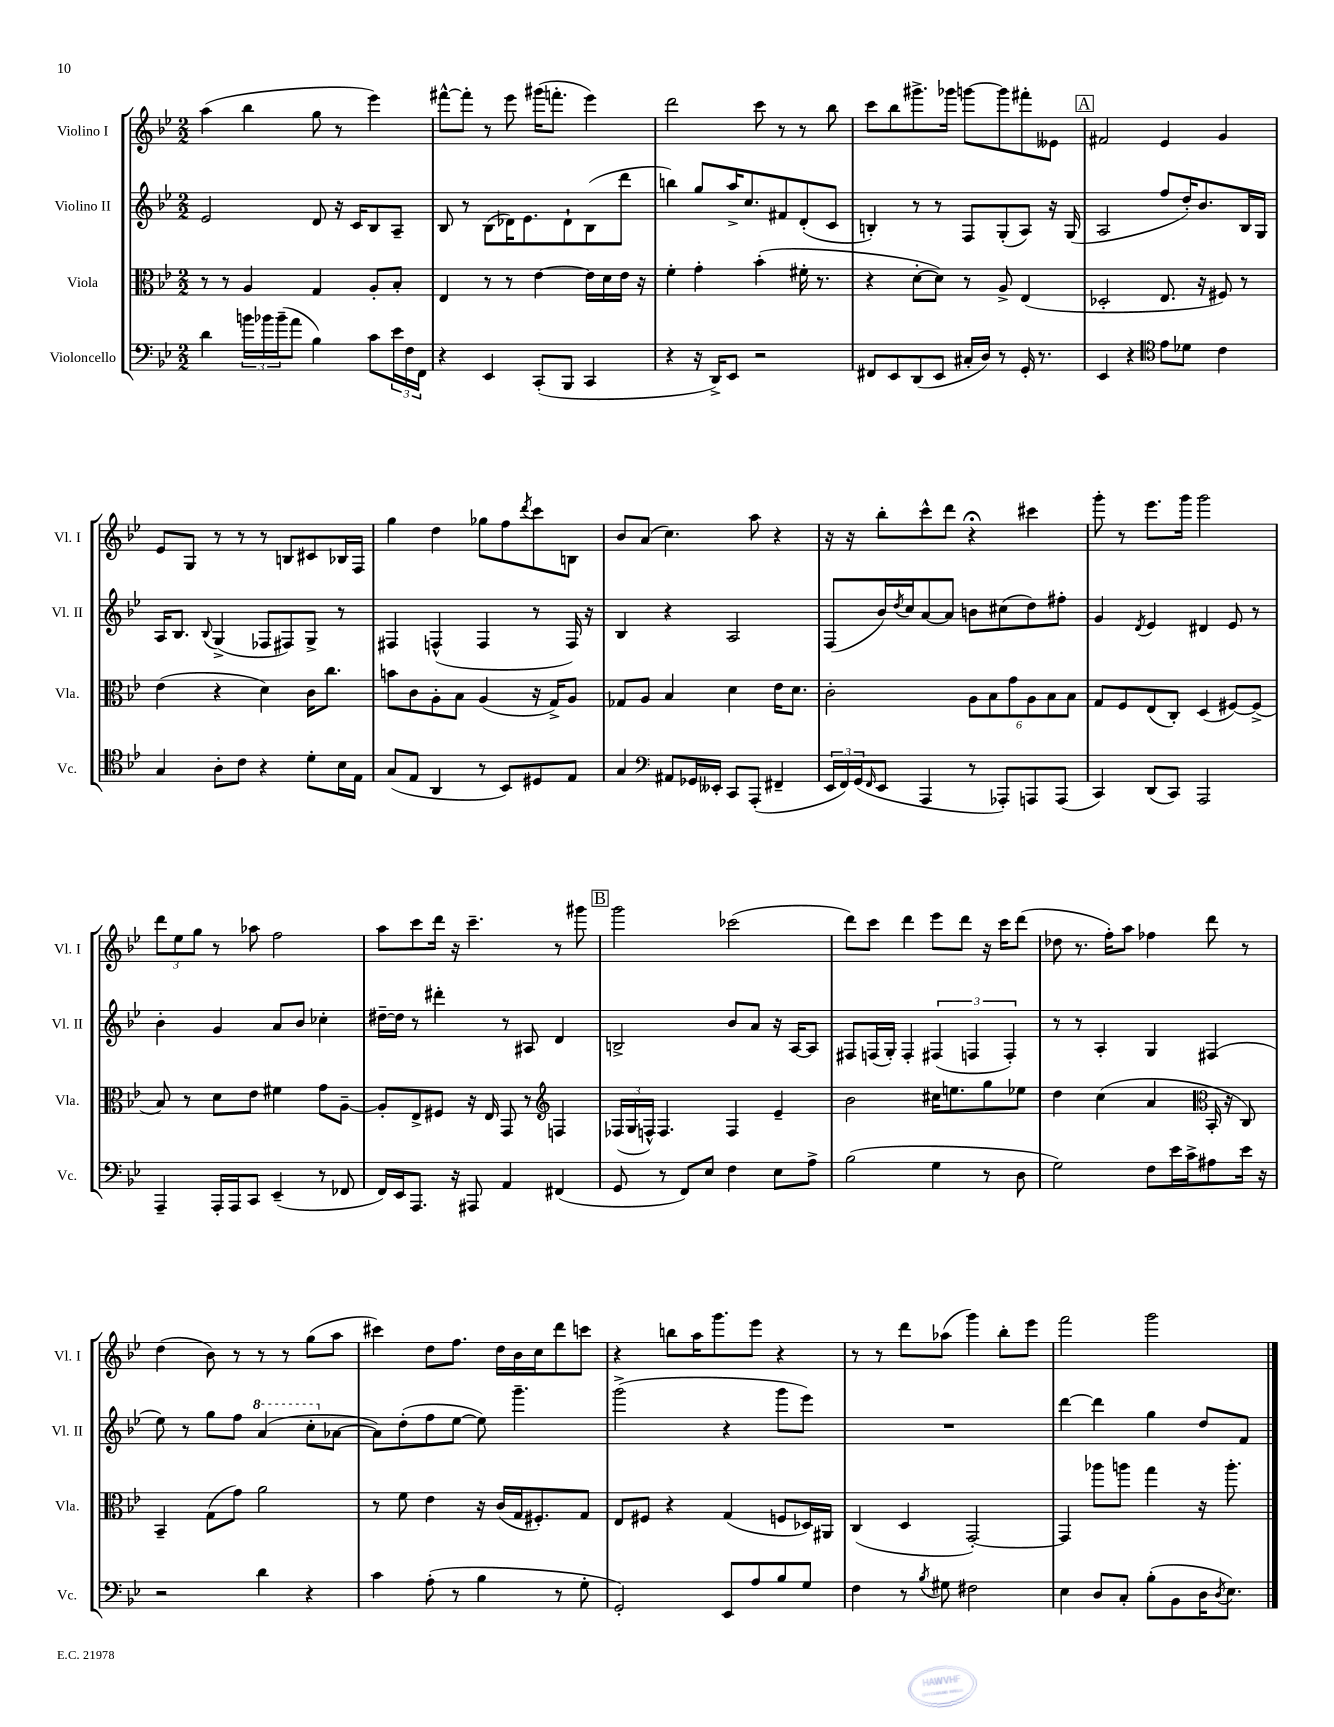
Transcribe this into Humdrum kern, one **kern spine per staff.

**kern	**kern	**kern	**kern
*part4	*part3	*part2	*part1
*staff4	*staff3	*staff2	*staff1
*I"Violoncello	*I"Viola	*I"Violino II	*I"Violino I
*I'Vc.	*I'Vla.	*I'Vl. II	*I'Vl. I
*clefF4	*clefC3	*clefG2	*clefG2
*k[b-e-]	*k[b-e-]	*k[b-e-]	*k[b-e-]
*M2/2	*M2/2	*M2/2	*M2/2
=1	=1	=1	=1
4d\	8r	2e-/	(4aa\
.	8r	.	.
24bn\LL	4A/	.	4bb-\
24b-X\	.	.	.
(24b-~\J	.	.	.
8a\J	.	.	.
4B-\)	4G/	8d/	8gg\
.	.	16r	8r
.	.	16c/KL	.
8c\L	8A'/L	8B-/	4eee-\)
24e-\L	8B-'/J	8A~/J	.
24F\	.	.	.
24FF\JJ	.	.	.
=2	=2	=2	=2
4r	4E-/	8B-/	[8fff#X^^\L
.	.	8r	8fff#'\J]
4EE-/	8r	(8B-\L	8r
.	8r	16d-X\K)	8eee-\
.	.	8.e-\	.
(8CC'/L	[4e-\	.	(16ggg#X\KL
.	.	.	8.fffn'\J
8BBB-/J	.	8d-`\	.
4CC/	16e-\LL]	(8B-\	4eee-\)
.	16d\	.	.
.	16e-\JJ	8ddd\J	.
.	16r	.	.
=3	=3	=3	=3
4r	4f'\	4bbn\)	2ddd\
16r	4g'\	8gg/L	.
16DD^/KL)	.	.	.
8EE-/J	.	16aa^/K	.
.	.	8.cc/	.
2r	(4b-'\	.	8ccc\
.	.	8f#X/	8r
.	16f#X'\	(8d'/	8r
.	8.r	.	.
.	.	8c/J	8bb-\
=4	=4	=4	=4
8FF#X/L	4r	4Bn'/)	8ccc\L
8EE-/	.	.	8bb-\
(8DD/	[8d'\L	8r	8.ggg#X^\
8EE-/J	8d\J])	8r	.
.	.	.	16ggg-X\Jk
16C#X'/LL	8r	8F/L	[8gggn\L
16D/JJ)	.	.	.
8r	8A^/	(8G'/	8ggg\]
16GG'/	(4E-/	8A/J)	8fff#X'\
8.r	.	.	.
.	.	16r	8e--X\J
.	.	(16G/	.
!!LO:REH:place=s1:t=A
=5	=5	=5	=5
4EE-/	2D-X'/	2A/	2f#X/
4r	.	.	.
*clefC4	*	*	*
8e-\L	8.E-/	8ff/L	4e-/
8d-X\J	.	16dd'/K)	.
.	16r	8.b-/	.
4c\	8F#X/)	.	4g/
.	8r	16B-/L	.
.	.	16G/JJ	.
!!LO:LB:g=z
=6	=6	=6	=6
4G/	(4e-\	16A/KL	8e-/L
.	.	8.B-/J	.
.	.	.	8G/J
.	.	8qqB-/	.
8A'\L	4r	(4G^/	8r
8c\J	.	.	8r
4r	4d\)	8F-X/L	8r
.	.	8F#X/)	8Bn/L
8d'\L	16c\KL	8G^/J	8c#X/
.	8.cc\J	.	.
16B-\L	.	8r	16B-X/L
16E-\JJ	.	.	16F/JJ
=7	=7	=7	=7
(8G/L	8bn\L	4F#X/	4gg\
8E-/J	8c\	.	.
4AA/	8A'\	(4Fn^^/	4dd\
.	8B-\J	.	.
8r	(4A/	4F/	8gg-X\L
8BB-/L)	.	.	8ff\
.	.	.	8qddd/
8D#X/	16r	8r	8ccc\
.	16G^/KL)	.	.
8E-/J	8A/J	16F/)	8Bn\J
.	.	16r	.
=8	=8	=8	=8
4G/	8G-X/L	4B-/	8b-/L
.	8A/J	.	(8a/J
*clefF4	*	*	*
8AA#X/L	4B-/	4r	4.cc\)
16GG-X/L	.	.	.
16EE--X'/JJ	.	.	.
8CC/L	4d\	2A/	.
(8AAA'/J	.	.	8aa\
4FF#X~/	16e-\KL	.	4r
.	8.d\J	.	.
=9	=9	=9	=9
24EE-/LL	2c'\	(8F/L	16r
24FF/)	.	.	.
.	.	.	16r
(24GG/J	.	.	.
16qqFF/	.	.	.
8EE-/J	.	16b-/L)	8bb-'\L
.	.	8qdd/	.
.	.	16cc/J	.
4AAA/	.	[8a/	8ccc^^\
.	.	8a/J]	8ddd\J
8r	12A\L	8bn\L	4r;<
.	12B-\	.	.
8AAA-X'/L)	.	(8cc#X\	.
.	12g\	.	.
8AAAn/	12A\	8dd\)	4ccc#X\
.	12B-\	.	.
(8AAA/J	.	8ff#X'\J	.
.	12B-\J	.	.
=10	=10	=10	=10
4CC/)	8G/L	4g/	8ggg'\
.	8F/	.	8r
.	.	8qd/	.
(8DD/L	(8E-/	4e-/	8.eee-\L
8CC/J)	8C'/J)	.	.
.	.	.	16ggg\Jk
2AAA/	(4D/	4d#X/	2ggg\
.	[8F#X/L)	8e-/	.
.	(8F#^/J]	8r	.
!!LO:LB:g=z
=11	=11	=11	=11
4AAA~/	8B-/)	4b-'\	12ddd\L
.	.	.	12ee-\
.	8r	.	.
.	.	.	12gg\J
16AAA'/LL	8d\L	4g/	8r
16AAA/J	.	.	.
8CC/J	8e-\J	.	8aa-X\
(4EE-~/	4f#X\	8a/L	2ff\
.	.	8b-/J	.
8r	8g\L	4cc-X'\	.
8FF-X/	[8A~\J	.	.
=12	=12	=12	=12
16FF/LL)	8A'/L]	[16dd#X~\LL	8aa\L
16EE-/J	.	16dd#\JJ]	.
8.AAA/J	8E-^/	8r	8ccc\
.	8F#X/J	4ddd#X'\	16ddd\Jk
16r	.	.	16r
8AAA#X/	16r	.	4.ccc~\
.	16E-/	.	.
4AA/	8GG/	8r	.
.	8r	8A#X/	.
*	*clefG2	*	*
(4FF#X/	4Fn/	4d/	8r
.	.	.	8ggg#X\
!!LO:REH:place=s1:t=B
=13	=13	=13	=13
8GG/	(24F-X/LL	2Bn^/	2ggg\
.	24G/	.	.
.	24Fn^^/JJ)	.	.
8r	4.F/	.	.
8FF/L)	.	.	.
8E-/J	.	.	.
4F\	4F/	8b-/L	(2ccc-X\
.	.	8a/J	.
8E-\L	4e-~/	16r	.
.	.	[16A/KL	.
8A^\J	.	8A/J]	.
=14	=14	=14	=14
(2B-\	2b-\	8F#X/L	8ddd\L)
.	.	(16Fn/L	8ccc\J
.	.	16G'/JJ)	.
.	.	4F'/	4ddd\
4G\	16cc#X\KL	(6F#X/	8eee-\L
.	8.een\	.	.
.	.	.	8ddd\J
.	.	6Fn/	.
8r	8gg\	.	16r
.	.	.	16ccc\KL
.	.	6F'/)	.
8D\	8ee-X\J	.	(8ddd\J
=15	=15	=15	=15
2G\)	4dd\	8r	8dd-X\
.	.	8r	8.r
.	(4cc\	4A'/	.
.	.	.	16ff'\KL)
.	.	.	8aa\J
8F\L	4a/	4G/	4ff-X\
16e-\L	.	.	.
16c^\J	.	.	.
*	*clefC3	*	*
8A#X\	16BB-'/	(4F#X/	8ddd\
.	16r	.	.
16e-\Jk	8C/)	.	8r
16r	.	.	.
!!LO:LB:g=z
=16	=16	=16	=16
2r	4BB-~/	8ee-\)	(4dd\
.	.	8r	.
.	(8G\L	8gg\L	8b-\)
.	8g\J)	8ff\J	8r
*	*	*8va	*
4d\	2a\	(4aa/	8r
.	.	.	8r
4r	.	8ccc'\L	(8gg\L
*	*	*X8va	*
.	.	[8a-X\J	8aa\J
=17	=17	=17	=17
4c\	8r	8a-\L])	4ccc#X\)
.	8f\	(8dd'\	.
(8A'\	4e-\	8ff\	8dd\L
8r	.	[8ee-\J	8.ff\J
4B-\	16r	8ee-\])	.
.	(16c/LL	.	16dd\LL
.	16G/J	4.ggg~\	16b-\
.	8.F#X'/)	.	16cc\J
8r	.	.	8ddd\
8G'\	8G/J	.	8cccn\J
=18	=18	=18	=18
2GG'/)	8E-/L	(2ggg^\	4r
.	8F#X/J	.	.
.	4r	.	8bbn\L
.	.	.	16aa\K
.	.	.	8.ggg\
8EE-/L	(4G/	4r	.
8A/	.	.	8eee-\J
8B-/	8Fn/L	8ggg\L	4r
8G/J	16D-X/L)	8eee-\J)	.
.	16AA#X/JJ	.	.
=19	=19	=19	=19
4F\	(4C/	1r	8r
.	.	.	8r
8r	4D/	.	8ddd\L
8qB-/	.	.	.
8G#X\	.	.	(8aa-X\J
2F#X\	[2GG'/)	.	4ggg\)
.	.	.	8bb-'\L
.	.	.	8eee-\J
=20	=20	=20	=20
4E-\	4GG/]	[4ddd\	2fff\
8D/L	8aa-X\L	4ddd\]	.
8C'/J	8aan\J	.	.
(8B-'\L	4gg\	4gg\	2ggg\
8BB-\	.	.	.
16D\K	16r	8dd/L	.
8qD/	.	.	.
8.E-\J)	8.aa'\	.	.
.	.	8f/J	.
==	==	==	==
*-	*-	*-	*-
